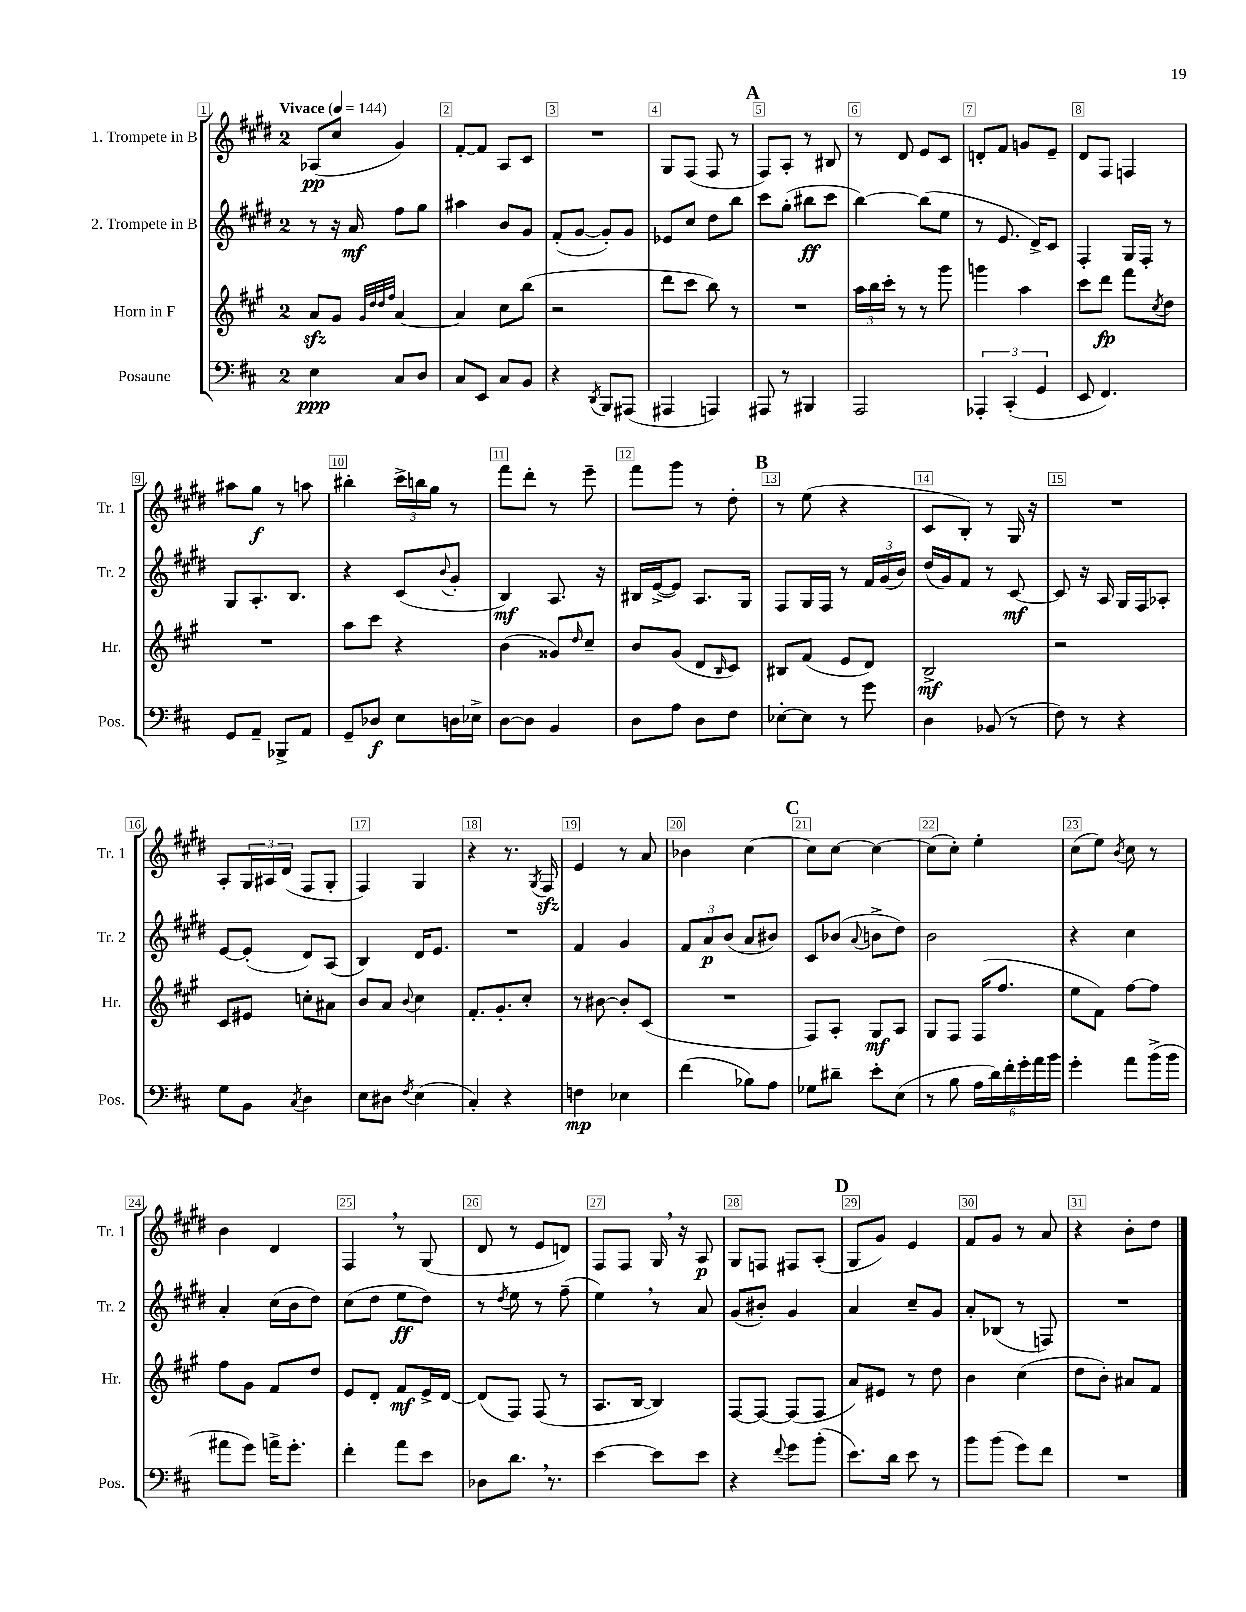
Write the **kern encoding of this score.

**kern	**dynam	**kern	**dynam	**kern	**dynam	**kern	**dynam
*part4	*part4	*part3	*part3	*part2	*part2	*part1	*part1
*staff4	*staff4	*staff3	*staff3	*staff2	*staff2	*staff1	*staff1
*I"Posaune	*	*I"Horn in F	*	*I"2. Trompete in B	*	*I"1. Trompete in B	*
*I'Pos.	*	*I'Hr.	*	*I'Tr. 2	*	*I'Tr. 1	*
*clefF4	*	*clefG2	*	*clefG2	*	*clefG2	*
*k[f#c#]	*	*k[f#c#g#]	*	*k[f#c#g#d#]	*	*k[f#c#g#d#]	*
*M2/4	*	*M2/4	*	*M2/4	*	*M2/4	*
*MM144	*	*MM144	*	*MM144	*	*MM144	*
=1	=1	=1	=1	=1	=1	=1	=1
!	!	!	!	!	!	!LO:TX:a:B:t=Vivace	!
4E\	ppp	8azz/L	.	8r	.	(8A-X/L	pp
.	.	8g#/J	.	16r	.	8cc#/J	.
.	.	.	.	16a/	mf	.	.
.	.	32qqg#/LLL	.	.	.	.	.
.	.	32qqdd/	.	.	.	.	.
.	.	32qqdd/	.	.	.	.	.
.	.	32qqff#/JJJ	.	.	.	.	.
8C#/L	.	[4a/	.	8ff#\L	.	4g#/)	.
8D/J	.	.	.	8gg#\J	.	.	.
=2	=2	=2	=2	=2	=2	=2	=2
8C#/L	.	4a/]	.	4aa#X\	.	[8f#'/L	.
8EE/J	.	.	.	.	.	8f#/J]	.
8C#/L	.	8cc#\L	.	8b/L	.	8A/L	.
8BB/J	.	(8bb\J	.	8g#/J	.	8c#/J	.
=3	=3	=3	=3	=3	=3	=3	=3
4r	.	2r	.	(8f#'/L	.	2r	.
.	.	.	.	[8g#/J	.	.	.
8qDD/	.	.	.	.	.	.	.
8BBB/L	.	.	.	8g#'/L])	.	.	.
(8AAA#X/J	.	.	.	8g#/J	.	.	.
=4	=4	=4	=4	=4	=4	=4	=4
4AAA#X/	.	8ddd\L	.	8e-X/L	.	8G#/L	.
.	.	8ccc#\J	.	8cc#/J	.	(8F#/J	.
4AAAn/)	.	8bb\)	.	8dd#\L	.	8F#/	.
.	.	8r	.	8bb\J	.	8r	.
!!LO:REH:place=s1:t=A
=5	=5	=5	=5	=5	=5	=5	=5
8AAA#X/	.	2r	.	8ccc#\L	.	8F#/L)	.
8r	.	.	.	(8gg#'\J	.	8A'/J	.
4BBB#X/	.	.	.	8bb#X\L	ff	8r	.
.	.	.	.	8ccc#\J	.	8B#X/	.
=6	=6	=6	=6	=6	=6	=6	=6
2AAA/	.	24aa\LL	.	[4bb\)	.	8r	.
.	.	24bb\	.	.	.	.	.
.	.	24ccc#'\JJ	.	.	.	.	.
.	.	8r	.	.	.	8d#/	.
.	.	8r	.	(8bb\L]	.	8e/L	.
.	.	8ggg#\	.	8ee\J	.	8c#/J	.
=7	=7	=7	=7	=7	=7	=7	=7
6AAA-X'/	.	4gggn\	.	8r	.	8dn'/L	.
.	.	.	.	8.e/	.	8f#/J	.
(6CC#'/	.	.	.	.	.	.	.
.	.	4aa\	.	.	.	8gn/L	.
.	.	.	.	16d#^/KL)	.	.	.
6GG/	.	.	.	.	.	.	.
.	.	.	.	8c#/J	.	8e~/J	.
=8	=8	=8	=8	=8	=8	=8	=8
8EE/	.	8ccc#\L	.	4F#'/	.	8d#/L	.
4.FF#/)	.	8ddd\J	fp	.	.	8F#/J	.
.	.	8fff#\L	.	16G#/LL	.	4Fn/	.
.	.	.	.	16F#'/JJ	.	.	.
.	.	8qcc#/	.	.	.	.	.
.	.	8dd\J	.	8r	.	.	.
!!LO:LB:g=z
=9	=9	=9	=9	=9	=9	=9	=9
8GG/L	.	2r	.	8G#/L	.	8aa#X\L	.
8AA~/J	.	.	.	8.A'/	.	8gg#\J	f
8BBB-X^/L	.	.	.	.	.	8r	.
.	.	.	.	8.B/J	.	.	.
8AA/J	.	.	.	.	.	8aan\	.
=10	=10	=10	=10	=10	=10	=10	=10
8GG~/L	.	8aa\L	.	4r	.	4bb#X'\	.
8D-X/J	f	8ccc#\J	.	.	.	.	.
8E\L	.	4r	.	(8c#/L	.	24ccc#^\LL	.
.	.	.	.	.	.	24bbn\	.
.	.	.	.	.	.	24gg#\JJ	.
.	.	.	.	8qqb/	.	.	.
16Dn\L	.	.	.	8g#'/J	.	8r	.
16E-X^\JJ	.	.	.	.	.	.	.
=11	=11	=11	=11	=11	=11	=11	=11
[8D\L	.	(4b\	.	4B/)	mf	8fff#\L	.
8D\J]	.	.	.	.	.	8ddd#'\J	.
4BB/	.	8g##X/L)	.	8.A/	.	8r	.
.	.	16qqdd/	.	.	.	.	.
.	.	8cc#~/J	.	.	.	8eee~\	.
.	.	.	.	16r	.	.	.
=12	=12	=12	=12	=12	=12	=12	=12
8D\L	.	8b/L	.	16B#X/LL	.	8fff#\L	.
.	.	.	.	([16e^/J	.	.	.
8A\J	.	(8g#/J	.	8e/J])	.	8ggg#\J	.
8D\L	.	8d/L	.	8.A/L	.	8r	.
.	.	16qqB/	.	.	.	.	.
8F#\J	.	8c#/J)	.	.	.	8dd#'\	.
.	.	.	.	16G#/Jk	.	.	.
!!LO:REH:place=s1:t=B
=13	=13	=13	=13	=13	=13	=13	=13
[8E-X'\L	.	8B#X/L	.	8F#/L	.	8r	.
8E-\J]	.	(8f#/J	.	16G#/L	.	(8ee\	.
.	.	.	.	16F#/JJ	.	.	.
8r	.	8e/L	.	8r	.	4r	.
8g\	.	8d/J)	.	24f#/LL	.	.	.
.	.	.	.	(24g#/	.	.	.
.	.	.	.	24b/JJ)	.	.	.
=14	=14	=14	=14	=14	=14	=14	=14
4D\	.	2B^/	mf	(16dd#/LL	.	8c#/L	.
.	.	.	.	16g#/J)	.	.	.
.	.	.	.	8f#/J	.	8B'/J)	.
(8BB-X/	.	.	.	8r	.	8r	.
8r	.	.	.	[8c#/	mf	16G#/	.
.	.	.	.	.	.	16r	.
=15	=15	=15	=15	=15	=15	=15	=15
8F#\)	.	2r	.	8c#/]	.	2r	.
8r	.	.	.	16r	.	.	.
.	.	.	.	16A/	.	.	.
4r	.	.	.	16G#/LL	.	.	.
.	.	.	.	16F#/J	.	.	.
.	.	.	.	8A-X'/J	.	.	.
!!LO:LB:g=z
=16	=16	=16	=16	=16	=16	=16	=16
8G\L	.	8c#/L	.	[8e/L	.	8A'/L	.
8BB\J	.	8e#X/J	.	(8e'/J]	.	24G#/L	.
.	.	.	.	.	.	24A#X/	.
.	.	.	.	.	.	(24d#/JJ	.
8qC#/	.	.	.	.	.	.	.
4D\	.	8ccn'\L	.	8d#/L)	.	8F#/L	.
.	.	8a#X\J	.	(8A/J	.	8G#'/J	.
=17	=17	=17	=17	=17	=17	=17	=17
8E\L	.	8b/L	.	4B/)	.	4F#/)	.
8D#X\J	.	8a/J	.	.	.	.	.
8qF#/	.	8qqb/	.	.	.	.	.
(4E\	.	4cc#\	.	16d#/KL	.	4G#/	.
.	.	.	.	8.e/J	.	.	.
=18	=18	=18	=18	=18	=18	=18	=18
4C#'/)	.	8.f#'/L	.	2r	.	4r	.
.	.	8.g#'/	.	.	.	.	.
4r	.	.	.	.	.	8.r	.
.	.	8cc#'/J	.	.	.	.	.
.	.	.	.	.	.	8qG#/	.
.	.	.	.	.	.	16F#zz/	.
=19	=19	=19	=19	=19	=19	=19	=19
4Fn\	mp	8r	.	4f#/	.	4e/	.
.	.	[8b#X\	.	.	.	.	.
4E-X\	.	8b#'/L]	.	4g#/	.	8r	.
.	.	(8c#/J	.	.	.	8a/	.
=20	=20	=20	=20	=20	=20	=20	=20
(4f#\	.	2r	.	12f#/L	.	4b-X\	.
.	.	.	.	12a/	p	.	.
.	.	.	.	(12b/J	.	.	.
8B-X\L)	.	.	.	8a/L	.	[4cc#\	.
8A\J	.	.	.	8b#X/J)	.	.	.
!!LO:REH:place=s1:t=C
=21	=21	=21	=21	=21	=21	=21	=21
8G-X\L	.	8F#/L)	.	8c#/L	.	8cc#\L]	.
8d#X~\J	.	8A'/J	.	(8b-X/J	.	[8cc#\J	.
.	.	.	.	8qqa/	.	.	.
8e'\L	.	8G#/L	mf	8bn^\L	.	4cc#\_	.
(8E\J	.	8A/J	.	8dd#\J)	.	.	.
=22	=22	=22	=22	=22	=22	=22	=22
8r	.	8G#/L	.	2b\	.	(8cc#\L]	.
8B\	.	8F#/J	.	.	.	8cc#'\J)	.
24A\LL	.	(16F#/KL	.	.	.	4ee'\	.
24d\)	.	.	.	.	.	.	.
.	.	8.ff#/J	.	.	.	.	.
24f#'\	.	.	.	.	.	.	.
24g'\	.	.	.	.	.	.	.
24a\	.	.	.	.	.	.	.
24b\JJ	.	.	.	.	.	.	.
=23	=23	=23	=23	=23	=23	=23	=23
4g'\	.	8ee\L	.	4r	.	(8cc#\L	.
.	.	8f#\J)	.	.	.	8ee\J)	.
.	.	.	.	.	.	8qb/	.
8a\L	.	[8ff#\L	.	4cc#\	.	8cc#\	.
(16b^\L	.	8ff#\J]	.	.	.	8r	.
16b\JJ	.	.	.	.	.	.	.
!!LO:LB:g=z
=24	=24	=24	=24	=24	=24	=24	=24
8a#X\L	.	8ff#\L	.	4a'/	.	4b\	.
8g\J)	.	8g#\J	.	.	.	.	.
16an^\KL	.	8f#/L	.	(16cc#\LL	.	4d#/	.
8.g'\J	.	.	.	16b\J	.	.	.
.	.	8dd/J	.	8dd#\J)	.	.	.
=25	=25	=25	=25	=25	=25	=25	=25
4f#'\	.	8e/L	.	(8cc#\L	.	4F#,/	.
.	.	8d'/J	.	8dd#\J	.	.	.
8a\L	.	8f#/L	mf	8ee\L	ff	8r	.
8e\J	.	16e^/L	.	8dd#\J)	.	(8G#/	.
.	.	[16d/JJ	.	.	.	.	.
=26	=26	=26	=26	=26	=26	=26	=26
8D-X\L	.	(8d/L]	.	8r	.	8d#/	.
.	.	.	.	8qdd#/	.	.	.
8.d,\J	.	8F#/J)	.	8ee\	.	8r	.
.	.	(8F#/	.	8r	.	8e/L	.
8.r	.	.	.	.	.	.	.
.	.	8r	.	(8ff#~\	.	8dn/J)	.
=27	=27	=27	=27	=27	=27	=27	=27
[4e\	.	8.A/L	.	4ee,\)	.	8F#/L	.
.	.	.	.	.	.	8F#/J	.
.	.	[16B/Jk	.	.	.	.	.
8e\L]	.	4B/])	.	8r	.	16G#,/	.
.	.	.	.	.	.	16r	.
8e\J	.	.	.	8a/	.	8A/	p
=28	=28	=28	=28	=28	=28	=28	=28
4r	.	[8F#/L	.	(8g#/L	.	8G#/L	.
.	.	8F#/J_	.	8b#X'/J)	.	8Fn/J	.
8qqf#/	.	.	.	.	.	.	.
8g\L	.	(8F#/L]	.	4g#/	.	8F#X/L	.
(8b'\J	.	8F#/J	.	.	.	(8A'/J	.
!!LO:REH:place=s1:t=D
=29	=29	=29	=29	=29	=29	=29	=29
8.e\L)	.	8a/L)	.	4a/	.	8G#/L	.
.	.	8e#X/J	.	.	.	8g#/J)	.
16d\Jk	.	.	.	.	.	.	.
8e\	.	8r	.	8cc#~/L	.	4e/	.
8r	.	8dd\	.	8g#/J	.	.	.
=30	=30	=30	=30	=30	=30	=30	=30
8b\L	.	4b\	.	8a'/L	.	8f#/L	.
(8b\J	.	.	.	(8B-X/J	.	8g#/J	.
8g\L)	.	(4cc#\	.	8r	.	8r	.
8f#\J	.	.	.	8Fn/)	.	8a/	.
=31	=31	=31	=31	=31	=31	=31	=31
2r	.	8dd\L	.	2r	.	4r	.
.	.	8b'\J)	.	.	.	.	.
.	.	8a#X/L	.	.	.	8b'\L	.
.	.	8f#/J	.	.	.	8dd#\J	.
==	==	==	==	==	==	==	==
*-	*-	*-	*-	*-	*-	*-	*-
